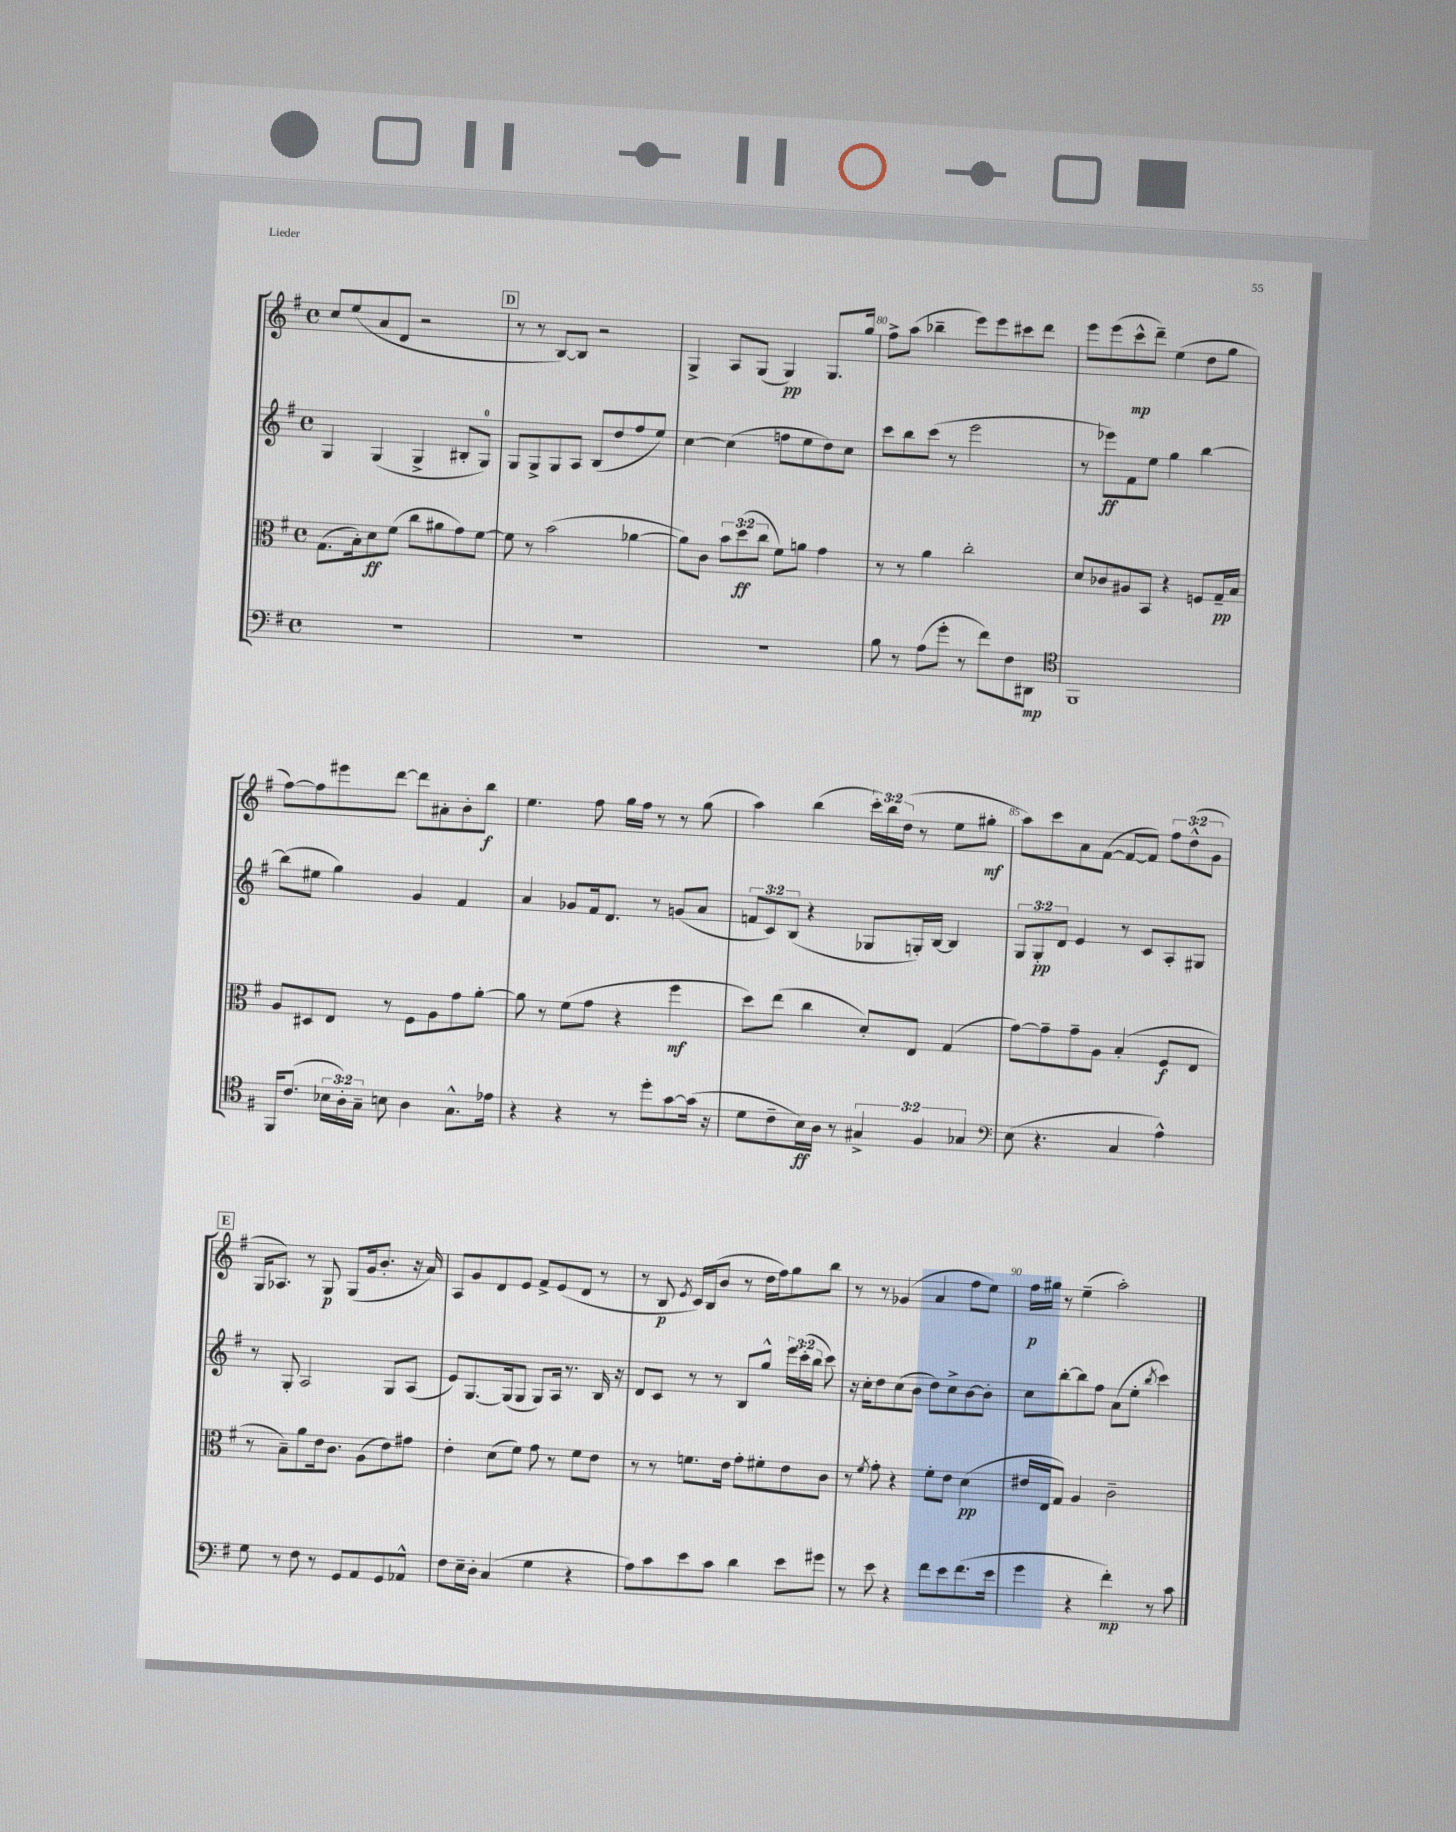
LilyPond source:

<<
\new StaffGroup <<
\new Staff = "s0" {
    \clef treble \key g \major \defaultTimeSignature \time 4/4 \override Staff.TupletNumber.text = #tuplet-number::calc-fraction-text
    \autoBeamOff c''8[ e''8( a'8 d'8] r2 |
    \mark \markup { \box "D" } r8 r8 b8[~) b8] r2 |
    g4-> a8[ g8]( g4\pp) g8.[ g''16] |
    fis''8[-> a''8]( bes''4-- e'''8[) e'''8 cis'''8 d'''8] |
    e'''8[ e'''8( c'''8-^\mp d'''8]--) e''4( d''8[ g''8] |
    fis''8[~) fis''8 eis'''8 d'''8]~ d'''8[ ais'8-. b'8-. b''8]\f |
    e''4. fis''8 g''16[ fis''16] r8 r8 g''8( |
    a''4) b''4( \tuplet 3/2 { c'''16[-.) b''16 d''16]( } r8 e''8[ gis''8]-.\mf |
    a''8[) c'''8 a'8 fis'8]~( fis'8[~ fis'8]) \tuplet 3/2 { fis''8[ d''8-^( g'8] } |
    \mark \markup { \box "E" } g16[ aes8.]) r8 g8\p g8[( g'16 b'8.]-. r16 a'16) |
    a8[ g'8 d'8 e'8] fis'8[-> e'8( d'8] r8 |
    r8 b8\p \acciaccatura { e'8 } c'16[) b16( b'8] r8 d''16[ fis''16) g''8 b''8] |
    r8 r8 ges'4( a'4 fis''8[ e''8]) |
    fis''16[\p gis''16] r8 e''4--( a''2-.) \bar "|." |
}
\new Staff = "s1" {
    \clef treble \key g \major \defaultTimeSignature \time 4/4 \override Staff.TupletNumber.text = #tuplet-number::calc-fraction-text
    \autoBeamOff g4 g4( g4-> bis8[-. g8]-0) |
    \mark \markup { \box "D" } g8[ g8-> g8 a8] b8[( d''8 fis''8 e''8]) |
    c''4~ c''4( f''8[ e''8 d''8) c''8] |
    c'''8[ b''8 c'''8]( r8 e'''2 |
    r8 ees'''8[\ff) fis'8 e''8] g''4 b''4~ |
    b''8[( eis''8] g''4) g'4 fis'4 |
    a'4 ges'8[ fis'16 d'8.] r8 g'8[( a'8] |
    \tuplet 3/2 { f'8[ c'8) b8]( } r4 ges8[ g16-.) b16]~ b4 |
    \tuplet 3/2 { g8[ g8-.\pp d'8] } e'4 r8 c'8[ a8-. gis8] |
    \mark \markup { \box "E" } r8 g8-. a2 g8[ a8]( |
    e'8[) g8.~ g16( g8] g8[) a16] r8. b16 r16 |
    d'8[ c'8] r8 r8 b8[ g''8]-^ \tuplet 3/2 { e'''16[ c'''16-.( b''16] } c'''8) |
    r16 c''16[-. d''8 c''8( b'8] d''8[) c''8-> b'8~ b'8]-. |
    c''8[ b''8~-. b''8 fis''8] a'8[( e''8]-. \acciaccatura { b''8 } c'''4) \bar "|." |
}
\new Staff = "s2" {
    \clef alto \key g \major \defaultTimeSignature \time 4/4 \override Staff.TupletNumber.text = #tuplet-number::calc-fraction-text
    \autoBeamOff g8.[( b16-.) d'8\ff fis'8]( c''8[ ais'8 g'8) fis'8]~ |
    \mark \markup { \box "D" } fis'8 r8 b'2( aes'4~ |
    aes'8[) c'8] \tuplet 3/2 { b'8[ d''8\ff( c''8] } fis'8[) a'8] g'4 |
    r8 r8 a'4 c''2-. |
    d'8[ ces'8 ais8 b,8] r4 f8[ g16--\pp b16] |
    a8[ dis8 e8] r8 fis8[ a8 g'8 a'8]~-. |
    a'8 r8 fis'8[( g'8] r4 fis''4\mf |
    d''8[) e''8]( c''4 d'8[-.) e8] g4( |
    g'8[~) g'8-- g'8-- a8] b4-.( fis8[\f e8] |
    \mark \markup { \box "E" } r8 b8[--) a'8 e'16 c'8.] a8[( e'8) gis'8] |
    e'4-. d'8[( fis'8]) g'8 r8 fis'8[ e'8] |
    r8 r8 f'8.[ e'16] g'8[-. fis'8-. e'8 c'8] |
    r8 \acciaccatura { fis'8 } g'8-. r4 fis'8[-. e'8] d'4\pp( |
    eis'16[ e16 g8]) a4 c'2-- \bar "|." |
}
\new Staff = "s3" {
    \clef bass \key g \major \defaultTimeSignature \time 4/4 \override Staff.TupletNumber.text = #tuplet-number::calc-fraction-text
    \autoBeamOff R1 |
    \mark \markup { \box "D" } R1 |
    R1 |
    b8 r8 a8[( g'8]-. r8 fis'8[) fis8 dis,8]\mp |
    \clef tenor fis,1 |
    fis,16[ c'8.]( \tuplet 3/2 { bes16[ a16-.) g16]-- } b8 a4 g8.[-^ ees'16] |
    r4 r4 r8 d''8[-. g'8~ g'16]( r16 |
    d'8[ c'8-- b16\ff) a16] r8 \tuplet 3/2 { gis4-> fis4 ges4 } |
    \clef bass e8( r4. c4 a4-^) |
    \mark \markup { \box "E" } g8 r8 fis8 r8 g,8[ a,8 g,8 aes,8]-^ |
    fis8[ e16-- d16]-. c4( g4 r4 |
    a8[) c'8 e'8 c'8] d'4 e'8[ gis'8] |
    r8 e'8 r4 fis'8[ e'8 fis'8.( e'16] |
    g'4 r4 fis'4-.\mp) r8 c'8 \bar "|." |
}
>>
>>
\layout { \context { \Score currentBarNumber = #77 \override BarNumber.break-visibility = ##(#f #t #t) barNumberVisibility = #(every-nth-bar-number-visible 5) } }
